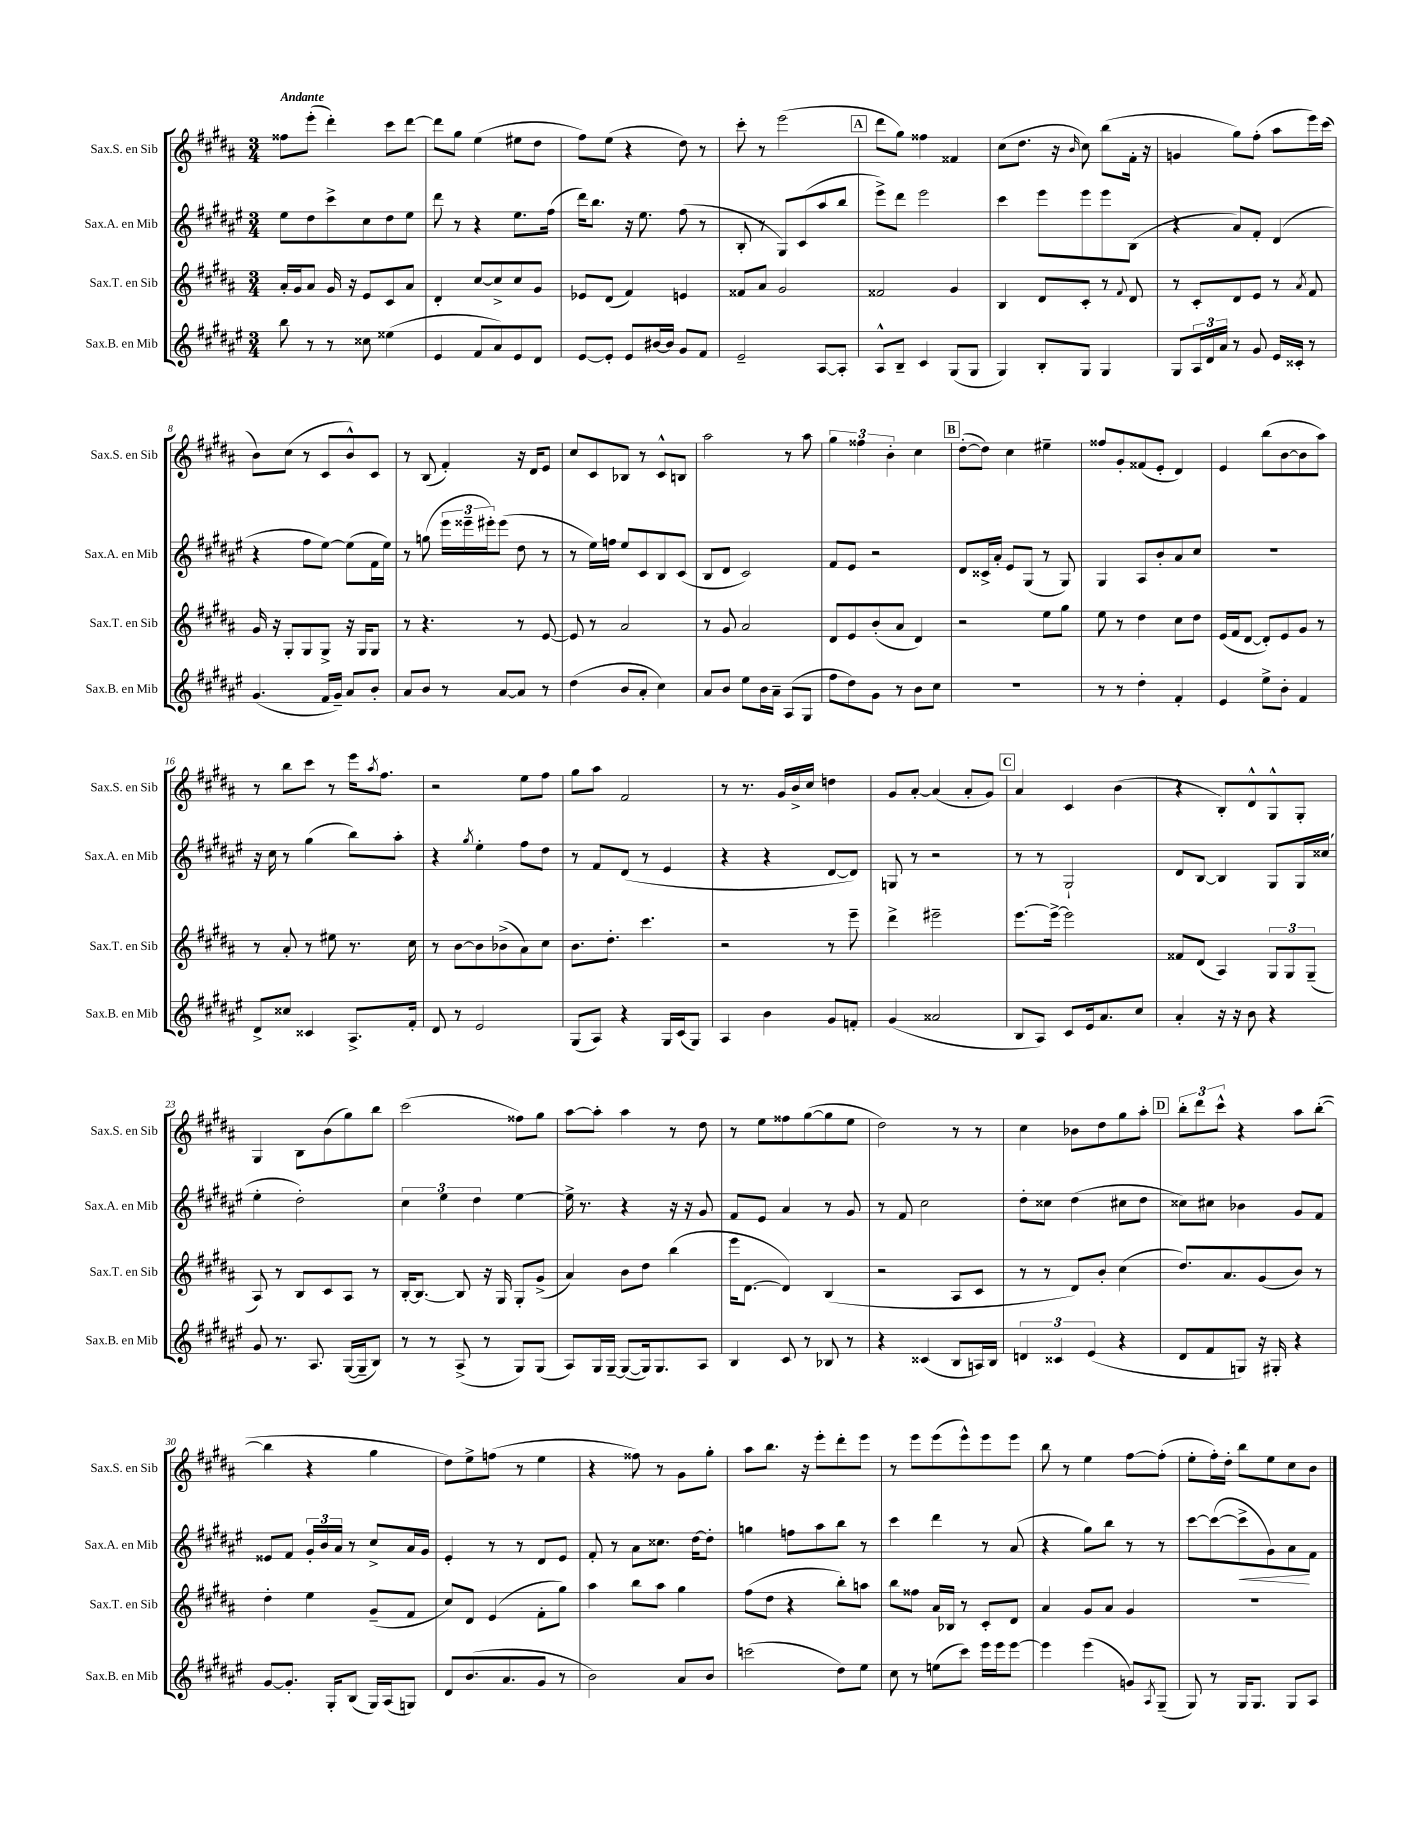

**kern	**kern	**kern	**dynam	**kern
*part4	*part3	*part2	*part2	*part1
*staff4	*staff3	*staff2	*staff2	*staff1
*I"Sax.B. en Mib	*I"Sax.T. en Sib	*I"Sax.A. en Mib	*	*I"Sax.S. en Sib
*I'Sax.B. en Mib	*I'Sax.T. en Sib	*I'Sax.A. en Mib	*	*I'Sax.S. en Sib
*clefG2	*clefG2	*clefG2	*	*clefG2
*k[f#c#g#d#a#e#]	*k[f#c#g#d#a#]	*k[f#c#g#d#a#e#]	*	*k[f#c#g#d#a#]
*M3/4	*M3/4	*M3/4	*	*M3/4
=1	=1	=1	=1	=1
!	!	!	!	!LO:TX:a:B:t=Andante
8bb\	16a#'/LL	8ee#\L	.	8ff##X\L
.	16g#/J	.	.	.
8r	8a#/J	8dd#\	.	(8eee'\J
8r	16g#/	8ccc#^\	.	4ddd#'\)
.	16r	.	.	.
8cc##X\	8e/L	8cc#\	.	.
(4ee##X\	8c#/	8dd#\	.	8ccc#\L
.	8a#/J	8ee#\J	.	[8ddd#\J
=2	=2	=2	=2	=2
4e#/	4d#'/	8ddd#\	.	8ddd#\L]
.	.	8r	.	8gg#\J
8f#/L	[8cc#/L	4r	.	(4ee\
8a#/)	8cc#^/]	.	.	.
8e#/	8cc#/	8.ee#\L	.	8ee#X\L
8d#/J	8g#/J	.	.	8dd#\J
.	.	(16ff#\Jk	.	.
=3	=3	=3	=3	=3
[8e#/L	8e-X/L	16ddd#\KL)	.	8ff#\L)
.	.	8.bb\J	.	.
8e#'/J]	(8d#/J	.	.	(8ee\J
8e#/L	4f#/)	16r	.	4r
.	.	8.ee#\	.	.
[16b#X/L	.	.	.	.
16b#/JJ]	.	.	.	.
8g#/L	4en/	(8ff#\	.	8dd#\)
8f#/J	.	8r	.	8r
=4	=4	=4	=4	=4
2e#~/	8f##X/L	8B'/	.	8ccc#'\
.	8a#/J	8r	.	8r
.	2g#/	8G#/L)	.	(2eee\
.	.	(8c#/	.	.
[8A#/L	.	8aa#/	.	.
8A#'/J]	.	8bb/J	.	.
!!LO:REH:place=s1:t=A
=5	=5	=5	=5	=5
8A#^^/L	2f##X/	8eee#^\L)	.	8ddd#\L
8B~/J	.	8ddd#\J	.	8gg#\J)
4c#/	.	2eee#\	.	4ff##X\
(8G#/L	4g#/	.	.	4f##X/
8G#/J	.	.	.	.
=6	=6	=6	=6	=6
4G#/)	4B/	4ccc#\	.	(8cc#\L
.	.	.	.	8.dd#\J
8B'/L	8d#/L	8eee#\L	.	.
.	.	.	.	16r
.	.	.	.	16qqb/
8G#/J	8c#'/J	8eee#\	.	8cc#\)
4G#/	8r	8eee#\	.	(8bb\L
.	8qqf#/	.	.	.
.	8d#/	(8B\J	.	16f#'\Jk
.	.	.	.	16r
=7	=7	=7	=7	=7
8G#/L	8r	4r	.	4gn/
24A#/L	8c#'/L	.	.	.
24d#/	.	.	.	.
24a#/JJ	.	.	.	.
8r	8d#/	8a#/L)	.	8gg#\L)
8g#/	8e/J	8f#'/J	.	(8ff#'\J
16e#/LL	8r	(4d#/	.	8aa#\L
16c##X'/JJ	.	.	.	.
.	8qa#/	.	.	.
8r	8f#/	.	.	16eee\L)
.	.	.	.	(16ccc#\JJ
!!LO:LB:g=z
=8	=8	=8	=8	=8
(4.g#/	16g#/	4r	.	8b\L)
.	16r	.	.	.
.	8G#'/L	.	.	(8cc#\J
.	8G#/	8ff#\L	.	8r
16f#/LL	8G#^/J	[8ee#\J)	.	8c#/L
16g#~/JJ)	.	.	.	.
8a#/L	16r	(8ee#\L]	.	8b^^/)
.	16G#/KL	.	.	.
8b'/J	8G#/J	16f#\L	.	8c#/J
.	.	16ee#\JJ)	.	.
=9	=9	=9	=9	=9
8a#/L	8r	8r	.	8r
8b/J	4.r	(8ggn\	.	(8B/
8r	.	24eee#\LL	.	4f#'/)
.	.	24eee##X~\	.	.
.	.	24eee#X'\J)	.	.
[8a#/L	.	(8eee#\J	.	.
8a#/J]	8r	8dd#\	.	16r
.	.	.	.	16d#/KL
8r	[8e/	8r	.	8e/J
=10	=10	=10	=10	=10
(4dd#\	8e/]	8r	.	8cc#/L
.	8r	16ee#\LL)	.	8c#/
.	.	16ffn\JJ	.	.
8b/L	2a#/	8ee#/L	.	8B-X/J
8a#'/J	.	8c#/	.	8r
4cc#\)	.	8B/	.	8c#^^/L
.	.	(8c#/J	.	8Bn/J
=11	=11	=11	=11	=11
8a#/L	8r	8B/L	.	2aa#\
8b/J	8g#/	8d#/J	.	.
8ee#\L	2a#/	2c#/)	.	.
16b\L	.	.	.	.
16a#~\JJ	.	.	.	.
(8A#/L	.	.	.	8r
8G#/J	.	.	.	8aa#\
=12	=12	=12	=12	=12
8ff#\L	8d#/L	8f#/L	.	6gg#\
8dd#\)	8e/	8e#/J	.	.
.	.	.	.	6ff##X\
8g#\J	(8b'/	2r	.	.
.	.	.	.	6b'\
8r	8a#/J	.	.	.
8b\L	4d#/)	.	.	4cc#\
8cc#\J	.	.	.	.
!!LO:REH:place=s1:t=B
=13	=13	=13	=13	=13
2.r	2r	8d#/L	.	([8dd#'\L
.	.	16c##X^/L	.	8dd#\J])
.	.	16a#'/JJ	.	.
.	.	8e#/L	.	4cc#\
.	.	(8G#/J	.	.
.	8ee\L	8r	.	4ee#X~\
.	8gg#\J	8G#/)	.	.
=14	=14	=14	=14	=14
8r	8ee\	4G#/	.	8ff##X/L
8r	8r	.	.	8g#'/
4dd#'\	4dd#\	8A#/L	.	(8f##X/
.	.	8b'/	.	8e'/J
4f#'/	8cc#\L	8a#/	.	4d#/)
.	8dd#\J	8cc#/J	.	.
=15	=15	=15	=15	=15
4e#/	(16e/LL	2.r	.	4e/
.	16f#/J	.	.	.
.	[8d#/J	.	.	.
8ee#^\L	8d#'/L])	.	.	(8bb\L
8b'\J	8e/	.	.	[8b\
4f#/	8g#/J	.	.	8b\]
.	8r	.	.	8aa#\J)
!!LO:LB:g=z
=16	=16	=16	=16	=16
8d#^/L	8r	16r	.	8r
.	.	16cc#\	.	.
8cc##X/J	8a#'/	8r	.	8bb\L
4c##X/	8r	(4gg#\	.	8ccc#\J
.	8ee#X\	.	.	8r
8.A#^/L	8.r	8bb\L)	.	16eee\KL
.	.	.	.	8qaa#/
.	.	.	.	8.ff#\J
.	.	8aa#'\J	.	.
16f#'/Jk	16cc#\	.	.	.
=17	=17	=17	=17	=17
8d#/	8r	4r	.	2r
8r	[8b\L	.	.	.
.	.	8qgg#/	.	.
2e#/	8b\]	4ee#'\	.	.
.	(8b-X^\	.	.	.
.	8a#\)	8ff#\L	.	8ee\L
.	8cc#\J	8dd#\J	.	8ff#\J
=18	=18	=18	=18	=18
(8G#/L	8.b\L	8r	.	8gg#\L
8A#/J)	.	8f#/L	.	8aa#\J
.	8.dd#'\J	.	.	.
4r	.	(8d#/J	.	2f#/
.	4.ccc#\	8r	.	.
16G#/LL	.	4e#/	.	.
(16c#/J	.	.	.	.
8G#/J)	.	.	.	.
=19	=19	=19	=19	=19
4A#/	2r	4r	.	8r
.	.	.	.	8.r
4b\	.	4r	.	.
.	.	.	.	16g#/LL
.	.	.	.	16b^/
.	.	.	.	16cc#/JJ
8g#/L	8r	[8d#/L	.	4ddn\
8fn'/J	8eee~\	8d#/J])	.	.
=20	=20	=20	=20	=20
(4g#/	4ddd#^\	8Gn/	.	8g#/L
.	.	8r	.	[8a#'/J
2a##X/	2eee#X~\	2r	.	(4a#/]
.	.	.	.	8a#'/L
.	.	.	.	8g#/J)
!!LO:REH:place=s1:t=C
=21	=21	=21	=21	=21
8B/L	[8.eee\L	8r	.	4a#/
8A#/J)	.	8r	.	.
.	16eee^\Jk_	.	.	.
8c#/L	2eee\]	2G#`/	.	4c#/
16e#/k	.	.	.	.
8.a#/	.	.	.	.
.	.	.	.	(4b\
8cc#/J	.	.	.	.
=22	=22	=22	=22	=22
4a#'/	8f##X/L	8d#/L	.	4r
.	(8d#/J	[8B/J	.	.
16r	4A#/)	4B/]	.	8B'/L)
16r	.	.	.	.
8b\	.	.	.	8d#^^/
4r	12G#/L	8G#/L	.	8G#^^/
.	12G#/	.	.	.
.	.	16G#/L	.	8G#'/J
.	(12G#~/J	.	.	.
.	.	(16cc##X/JJ	.	.
!!LO:LB:g=z
=23	=23	=23	=23	=23
8g#/	8A#/)	4ee#'\	.	4G#/
8.r	8r	.	.	.
.	8B/L	2dd#'\)	.	8B\L
8.A#/	.	.	.	.
.	8c#/	.	.	(8b\
([16G#/LL	8A#/J	.	.	8gg#\)
16G#~/J]	.	.	.	.
8B/J)	8r	.	.	8bb\J
=24	=24	=24	=24	=24
8r	[16B'/KL	6cc#\	.	(2ccc#\
.	8.B/J_	.	.	.
8r	.	.	.	.
.	.	6ee#\	.	.
(8A#^/	8B/]	.	.	.
.	.	6dd#\	.	.
8r	16r	.	.	.
.	16G#/	.	.	.
8G#/L)	8G#'/L	[4ee#\	.	8ff##X\L)
(8G#/J	(8g#^/J	.	.	8gg#\J
=25	=25	=25	=25	=25
8A#/L)	4a#/)	16ee#^\]	.	[8aa#\L
.	.	8.r	.	.
16G#/L	.	.	.	8aa#'\J]
[16G#~/JJ	.	.	.	.
(8G#/L_	8b\L	4r	.	4aa#\
16G#/k])	8dd#\J	.	.	.
8.G#/	.	.	.	.
.	(4bb\	16r	.	8r
.	.	16r	.	.
8A#/J	.	8g#/	.	8dd#\
=26	=26	=26	=26	=26
4B/	16eee\KL	8f#/L	.	8r
.	[8.d#\J	.	.	.
.	.	8e#/J	.	8ee\L
8c#/	4d#/])	4a#/	.	8ff##X\
8r	.	.	.	([8gg#\
8B-X/	(4B/	8r	.	8gg#\]
8r	.	8g#/	.	8ee\J
=27	=27	=27	=27	=27
4r	2r	8r	.	2dd#\)
.	.	8f#/	.	.
(4c##X/	.	2cc#\	.	.
8B/L	8A#/L	.	.	8r
16An/L)	8c#/J	.	.	8r
16B/JJ	.	.	.	.
=28	=28	=28	=28	=28
6dn/	8r	8dd#'\L	.	4cc#\
.	8r	8cc##X\J	.	.
6c##X/	.	.	.	.
.	8d#/L)	(4dd#\	.	8b-X\L
(6e#/	.	.	.	.
.	8b'/J	.	.	8dd#\
4r	(4cc#\	8cc#X\L	.	8gg#\
.	.	8dd#\J	.	8aa#'\J
!!LO:REH:place=s1:t=D
=29	=29	=29	=29	=29
8d#/L	8.dd#/L)	8cc##X\L)	.	12bb'\L
.	.	.	.	12ddd#\
8f#/	.	8cc#X\J	.	.
.	.	.	.	12ccc#^^\J
.	8.a#/	.	.	.
8Gn/J)	.	4b-X\	.	4r
16r	(8g#/	.	.	.
16G#X'/	.	.	.	.
4r	8b/J)	8g#/L	.	8aa#\L
.	8r	8f#/J	.	([8bb'\J
!!LO:LB:g=z
=30	=30	=30	=30	=30
[8g#/L	4dd#'\	8e##X/L	.	4bb\]
8.g#'/J]	.	8f#/J	.	.
.	4ee\	24g#'/LL	.	4r
.	.	24b/	.	.
16G#'/KL	.	.	.	.
.	.	24a#/JJ	.	.
(8B/J	.	8r	.	.
16G#/LL)	(8g#~/L	8cc#^/L	.	4gg#\
(16A#/J	.	.	.	.
8Gn/J)	8f#/J	16a#/L	.	.
.	.	16g#/JJ	.	.
=31	=31	=31	=31	=31
8d#/L	8cc#/L)	4e#'/	.	8dd#\L)
(8.b/	8d#/J	.	.	8ee^\
.	(4e/	8r	.	(8ffn\J
8.a#/	.	.	.	.
.	.	8r	.	8r
8g#/J	8f#'\L	8d#/L	.	4ee\
8r	8gg#\J)	8e#/J	.	.
=32	=32	=32	=32	=32
2b\)	4aa#\	8f#'/	.	4r
.	.	8r	.	.
.	8bb\L	8a#\L	.	8ff##X\)
.	8aa#\J	8.cc##X\J	.	8r
8a#/L	4gg#\	.	.	8g#\L
.	.	[16dd#\KL	.	.
8b/J	.	8dd#'\J]	.	8gg#'\J
=33	=33	=33	=33	=33
(2cccn\	(8ff#\L	4ggn\	.	8aa#\L
.	8dd#\J	.	.	8.bb\J
.	4r	8ffn\L	.	.
.	.	.	.	16r
.	.	8aa#\	.	8eee'\L
8dd#\L)	8bb'\L)	8bb\J	.	8ddd#'\
8ee#\J	8aan\J	8r	.	8eee\J
=34	=34	=34	=34	=34
8cc#\	8bb\L	4ccc#\	.	8r
8r	8ff##X\J	.	.	8eee\L
(8een\L	16a#/LL	4ddd#\	.	(8eee\
.	16B-X/JJ	.	.	.
8ccc#\J)	8r	.	.	8eee^^\)
16eee#\LL	8c#'/L	8r	.	8eee\
16eee#\J	.	.	.	.
[8eee#\J	8d#/J	(8a#/	.	8eee\J
=35	=35	=35	=35	=35
4eee#\]	4a#/	4r	.	8bb\
.	.	.	.	8r
(4eee#\	8g#/L	8gg#\L)	.	4ee\
.	8a#/J	8bb\J	.	.
8gn/L)	4g#/	8r	.	[8ff#\L
8qA#/	.	.	.	.
(8G#~/J	.	8r	.	(8ff#'\J]
=36	=36	=36	=36	=36
8G#/)	2.r	[8ccc#\L	.	8ee'\L
8r	.	(8ccc#\_	.	16ff#'\L)
.	.	.	.	16dd#'\JJ
!	!	!	!LO:HP:b	!
16G#/KL	.	8ccc#^\]	<	8bb\L
8.G#/J	.	.	.	.
.	.	8g#\)	.	8ee\
8G#/L	.	8a#\	.	8cc#\
8A#/J	.	8f#\J	[	8b\J
==	==	==	==	==
*-	*-	*-	*-	*-
